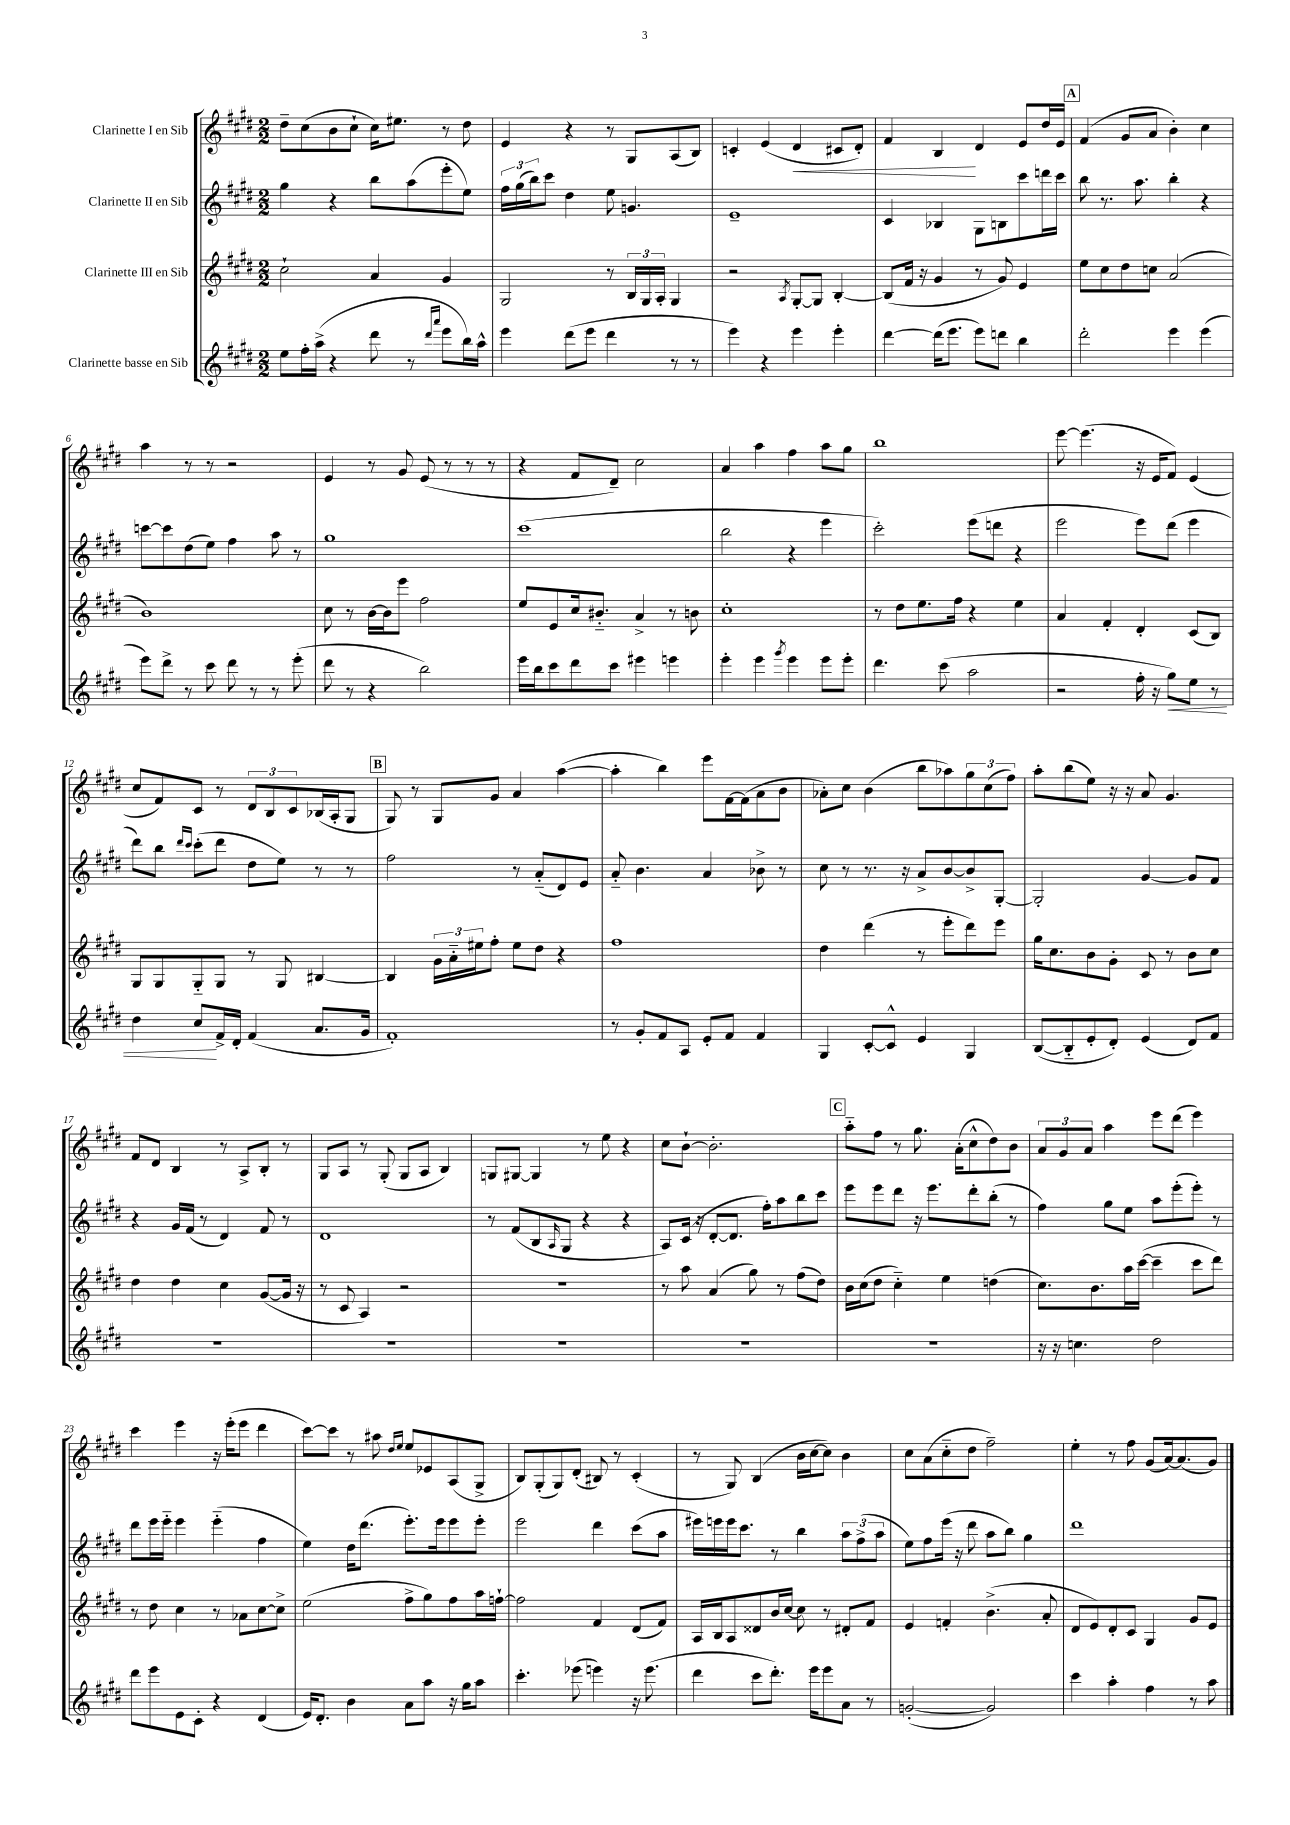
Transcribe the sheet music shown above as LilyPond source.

<<
\new StaffGroup <<
\new Staff = "s0" \with { instrumentName = "Clarinette I en Sib" } {
    \clef treble \key e \major \numericTimeSignature \time 2/2
    dis''8-- cis''8( b'8 cis''8-! cis''16) eis''8. r8 dis''8 |
    e'4 r4 r8 gis8 a8( b8) |
    c'4-. e'4( dis'4\< cis'8 dis'8-.) |
    fis'4 b4\! dis'4 e'8 dis''16 e'16 |
    \mark \markup { \box "A" } fis'4( gis'8 a'8 b'4-.) cis''4 |
    a''4 r8 r8 r2 |
    e'4 r8 gis'8 e'8( r8 r8 r8 |
    r4 fis'8 dis'8--) cis''2 |
    a'4 a''4 fis''4 a''8 gis''8 |
    b''1 |
    e'''8~ e'''4.( r16 e'16 fis'8) e'4( |
    cis''8 fis'8) cis'8 r8 \tuplet 3/2 { dis'8 b8 cis'8 } bes16( a16-. gis8 |
    \mark \markup { \box "B" } gis8) r8 gis8 gis'8 a'4 a''4~( |
    a''4-. b''4) e'''8 fis'16~ fis'16( a'8 b'8 |
    aes'8-.) cis''8 b'4( b''8 aes''8) \tuplet 3/2 { gis''8 cis''8( fis''8) } |
    a''8-. b''8( e''8) r16 r16 a'8 gis'4. |
    fis'8 dis'8 b4 r8 a8-> b8-. r8 |
    gis8 a8 r8 gis8-.( gis8 a8 b4) |
    g8 gis8~ gis4 r8 e''8 r4 |
    cis''8 b'8~-! b'2.-. |
    \mark \markup { \box "C" } a''8-_ fis''8 r8 gis''8. a'16-.( cis''8-^ dis''8) b'8 |
    \tuplet 3/2 { a'8 gis'8 a'8 } a''4 e'''8 dis'''8( e'''4) |
    cis'''4 e'''4 r16 e'''16-.( e'''8 dis'''4 |
    cis'''8~) cis'''8 r8 ais''8 \grace { dis''16 e''16 } e''8 ees'8 a8( gis8-> |
    b8) gis8-.( gis8) dis'8-.( bis8) r8 cis'4-.( |
    r8 gis8) b4( b'16 cis''16~ cis''8) b'4 |
    cis''8 a'8( cis''8-_ dis''8 fis''2--) |
    e''4-. r8 fis''8 gis'8( a'16~) a'8.( gis'8) \bar "|." |
}
\new Staff = "s1" \with { instrumentName = "Clarinette II en Sib" } {
    \clef treble \key e \major \numericTimeSignature \time 2/2
    gis''4 r4 b''8 a''8( e'''8-. e''8) |
    \tuplet 3/2 { fis''16 gis''16( b''16) } cis'''8 dis''4 e''8 g'4. |
    e'1-- |
    cis'4 bes4 gis8 b8 cis'''8 d'''16 cis'''16 |
    \mark \markup { \box "A" } b''8 r8. a''8. b''4-. r4 |
    c'''8~ c'''8 dis''8( e''8) fis''4 a''8 r8 |
    gis''1 |
    cis'''1( |
    b''2 r4 e'''4 |
    cis'''2-.) e'''8( d'''8 r4 |
    e'''2 e'''8) dis'''8( e'''4 |
    dis'''8) b''8 \grace { dis'''16 cis'''16 } cis'''8-.( dis'''8 dis''8 e''8) r8 r8 |
    \mark \markup { \box "B" } fis''2 r8 a'8-_( dis'8) e'8 |
    a'8-_ b'4. a'4 bes'8-> r8 |
    cis''8 r8 r8. r16 a'8-> b'8~ b'8-> gis8~-. |
    gis2-. gis'4~ gis'8 fis'8 |
    r4 gis'16 fis'16( r8 dis'4) fis'8 r8 |
    dis'1 |
    r8 fis'8( b8 \grace { a16 } gis8 r4 r4 |
    a8) cis'16( r16 dis'8~-. dis'8. fis''16-.) a''8 b''8 cis'''8 |
    \mark \markup { \box "C" } e'''8 e'''8 dis'''8 r16 e'''8. dis'''8-. b''8-.( r8 |
    fis''4) gis''8 e''8 a''8 e'''8-.( e'''8-.) r8 |
    dis'''8 e'''16 e'''16-_ e'''4 e'''4-_( fis''4 |
    e''4) dis''16 dis'''8.( e'''8.-.) e'''16 e'''8 e'''8-. |
    e'''2 dis'''4 cis'''8( a''8 |
    eis'''16) e'''16 e'''16 cis'''8. r8 b''4 \tuplet 3/2 { a''8 fis''8->( a''8 } |
    e''8) fis''8 e'''16( r16 dis'''8 a''8 b''8) gis''4 |
    dis'''1 \bar "|." |
}
\new Staff = "s2" \with { instrumentName = "Clarinette III en Sib" } {
    \clef treble \key e \major \numericTimeSignature \time 2/2
    cis''2-! a'4 gis'4 |
    gis2 r8 \tuplet 3/2 { b16 gis16 a16-. } gis4 |
    r2 \acciaccatura { a8 } gis8~-. gis8 b4~-. |
    b8( fis'16 r16 gis'4 r8 gis'8) e'4 |
    \mark \markup { \box "A" } e''8 cis''8 dis''8 c''8 a'2( |
    b'1) |
    cis''8 r8 b'16~ b'16 e'''8 fis''2 |
    e''8 e'8 cis''16 bis'8.-_ a'4-> r8 b'8 |
    cis''1-. |
    r8 dis''8 e''8. fis''16 r4 e''4 |
    a'4 fis'4-. dis'4-. cis'8( b8) |
    gis8 gis8 gis8-_ gis8 r8 gis8 bis4~ |
    \mark \markup { \box "B" } bis4 \tuplet 3/2 { gis'16 a'16-_ eis''16 } fis''8-. eis''8 dis''8 r4 |
    fis''1 |
    dis''4 dis'''4( r8 e'''8-. dis'''8) e'''8 |
    gis''16 cis''8. b'8 gis'8-. cis'8 r8 b'8 cis''8 |
    dis''4 dis''4 cis''4 gis'8~( gis'16 r16 |
    r8 cis'8 a4) r2 |
    r1 |
    r8 a''8 a'4( gis''8) r8 fis''8( dis''8) |
    \mark \markup { \box "C" } b'16 cis''16( dis''8 cis''4-_) e''4 d''4( |
    cis''8.) b'8. a''16 cis'''16~( cis'''4-- cis'''8 dis'''8) |
    r8 dis''8 cis''4 r8 aes'8 cis''8~ cis''8-> |
    e''2( fis''8-> gis''8) fis''8 a''16 f''16~-! |
    f''2 fis'4 dis'8( fis'8) |
    a16 b16 a8 disis'8 b'16 cis''16~ cis''8 r8 dis'8-. fis'8 |
    e'4 f'4-. b'4.->( a'8-. |
    dis'8 e'8) dis'8-. cis'8 gis4 gis'8 e'8 \bar "|." |
}
\new Staff = "s3" \with { instrumentName = "Clarinette basse en Sib" } {
    \clef treble \key e \major \numericTimeSignature \time 2/2
    e''8 fis''16-. a''16->( r4 dis'''8 r8 \grace { dis'''16 a'''16 } e'''8 b''16) a''16-^ |
    e'''4 dis'''8( e'''8 dis'''4 r8 r8 |
    e'''4) r4 e'''4 e'''4-. |
    dis'''4~ dis'''16( e'''8. e'''8) d'''8 b''4 |
    \mark \markup { \box "A" } dis'''2-. e'''4 e'''4( |
    e'''8) dis'''8-> r8 cis'''8 dis'''8 r8 r8 e'''8-.( |
    dis'''8 r8 r4 b''2) |
    e'''16 b''16 cis'''8 dis'''8 cis'''8 eis'''4 e'''4 |
    e'''4-. e'''4 \acciaccatura { gis'''8 } e'''4 e'''8 e'''8-. |
    dis'''4. cis'''8( a''2 |
    r2 fis''16-. r16 gis''8\<) e''8 r8 |
    dis''4 cis''8\! fis'16-> dis'16-. fis'4( a'8. gis'16 |
    \mark \markup { \box "B" } fis'1-.) |
    r8 gis'8-. fis'8 a8 e'8-. fis'8 fis'4 |
    gis4 cis'8~-. cis'8-^ e'4 gis4 |
    b8~( b8-_ e'8-. dis'8-.) e'4( dis'8) fis'8 |
    R1 |
    R1 |
    R1 |
    R1 |
    \mark \markup { \box "C" } R1 |
    r16 r16 c''4. dis''2 |
    dis'''8 e'''8 e'8 cis'8-. r4 dis'4( |
    e'16) dis'8.-. b'4 a'8 a''8 r16 gis''16 a''8 |
    cis'''4.-. ees'''8( e'''4) r16 e'''8.( |
    dis'''4 cis'''8 dis'''8.-.) e'''16 e'''8 a'8 r8 |
    g'2~-.( g'2) |
    cis'''4 a''4-. fis''4 r8 a''8 \bar "|." |
}
>>
>>
